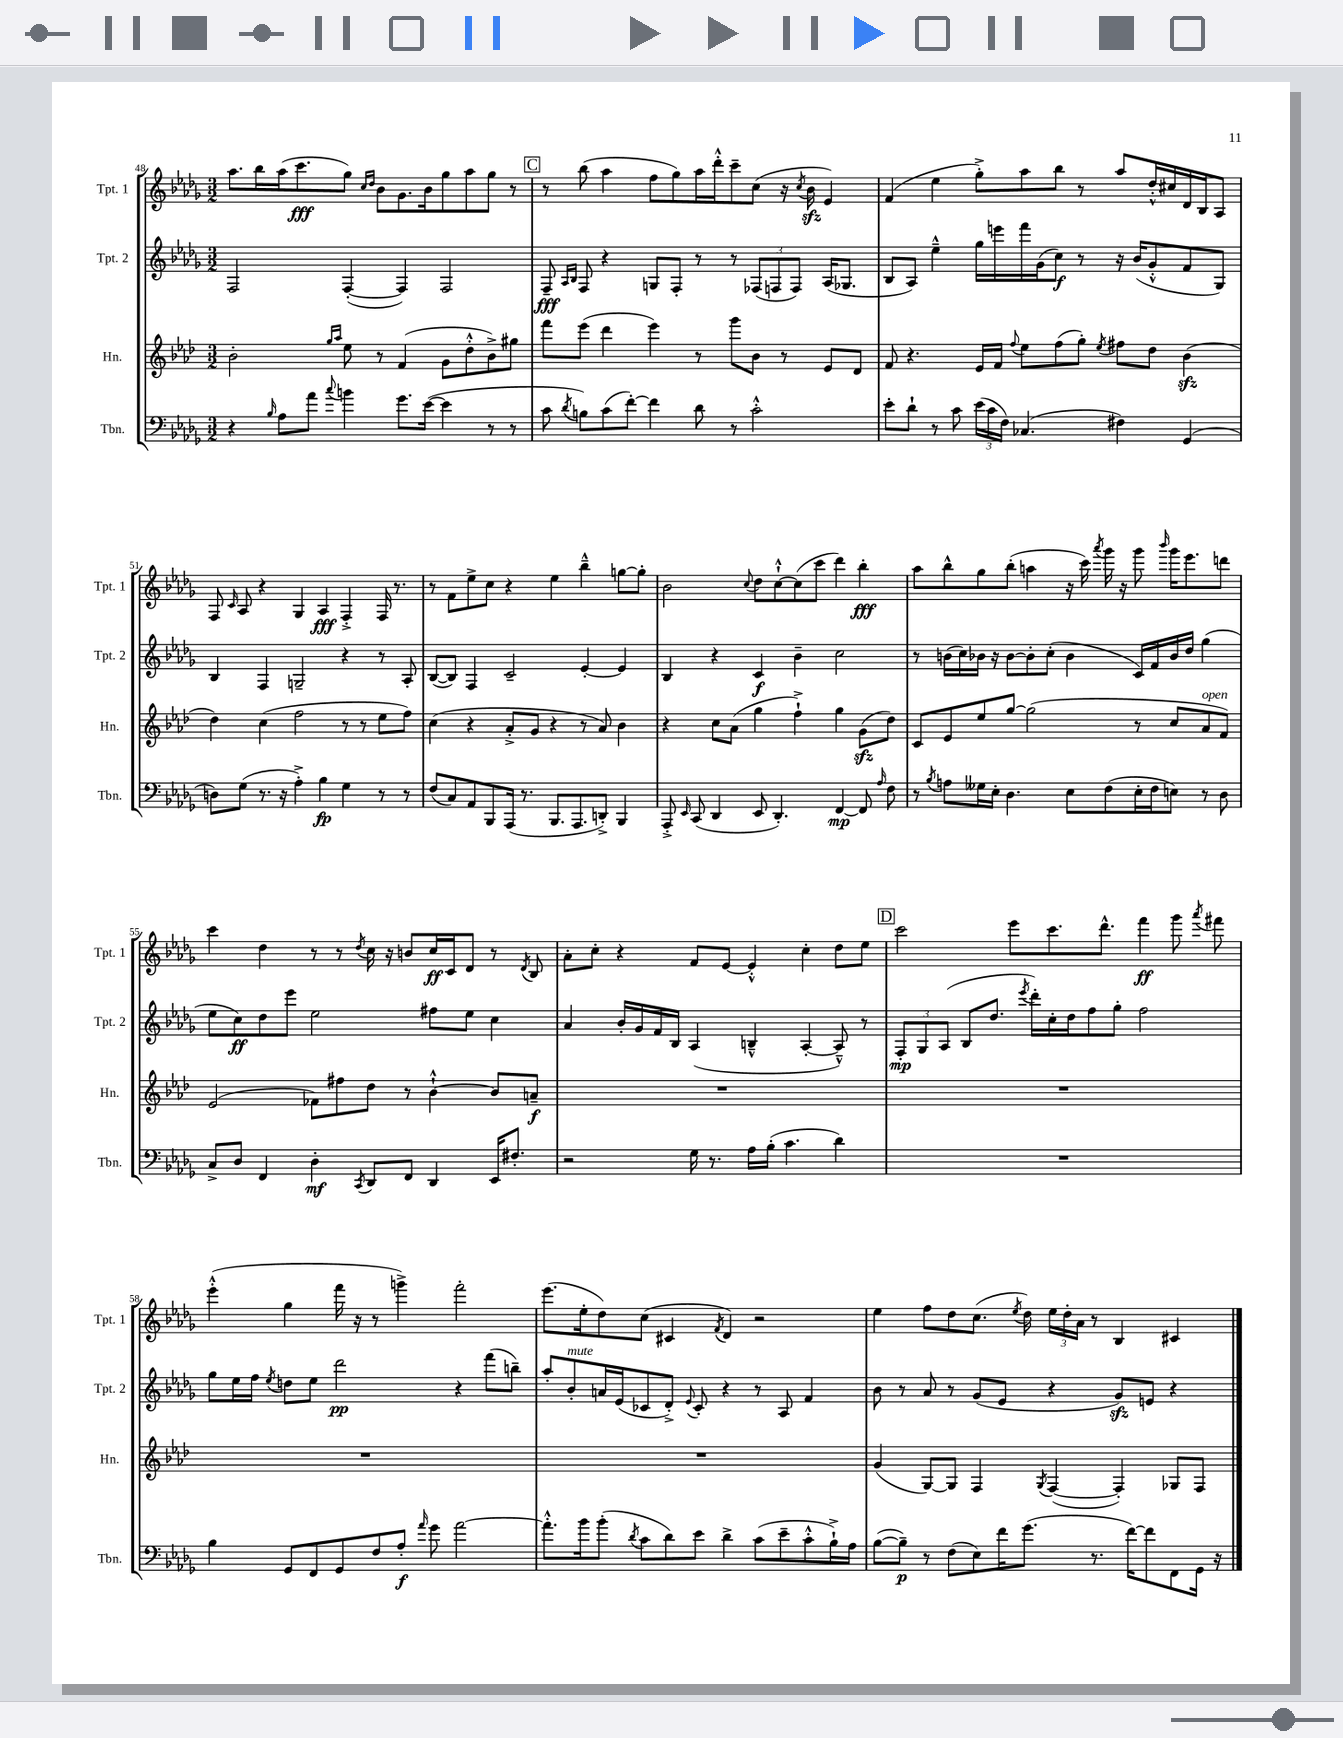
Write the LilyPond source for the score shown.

<<
\new StaffGroup <<
\new Staff = "s0" \with { instrumentName = "Tpt. 1" shortInstrumentName = "Tpt. 1" } {
    \clef treble \key des \major \numericTimeSignature \time 3/2
    \autoBeamOff aes''8.[ bes''16 aes''16( c'''8.\fff ges''8]) \grace { c''16[ des''16] } bes'8[ ges'8. bes'16 ges''8 aes''8 ges''8] r8 |
    \mark \markup { \box "C" } r8 bes''8( aes''4 f''8[ ges''8) aes''16 des'''16-.-^ c'''8-- c''8]( r16 \acciaccatura { c''8 } bes'16\sfz ees'4) |
    f'4( ees''4 ges''8[-.->) aes''8 bes''8] r8 aes''8[ des''16-.-^ cis''16 des'16 bes16 aes8] |
    f8 \grace { c'16 } aes8 r4 ges4 aes4\fff f4-.-> f16 r8. |
    r8 f'8[ ees''8-> c''8] r4 ees''4 bes''4---^ g''8[~ g''8]-. |
    bes'2 \appoggiatura { c''8 } des''8[ c''8~-!-^ c''8( c'''8] des'''4) bes''4-.\fff |
    aes''8[ bes''8-^ ges''8 bes''8]-.( a''4 r16 c'''16) \acciaccatura { aes'''8 } ges'''16 r16 ges'''8 \grace { bes'''16 } ges'''16[ ees'''8. d'''8] |
    c'''4 des''4 r8 r8 \acciaccatura { des''8 } c''16 r16 b'8[ c''16\ff c'16 des'8] r8 \acciaccatura { des'8 } bes8 |
    aes'8[-. c''8]-. r4 f'8[ ees'8]~ ees'4-.-^ c''4-. des''8[ ees''8] |
    \mark \markup { \box "D" } c'''2 ees'''8[ c'''8. des'''8.]-^ f'''4\ff ges'''8 \acciaccatura { aes'''8 } fis'''8 |
    ees'''4-.-^( ges''4 f'''16 r16 r8 g'''4->) f'''2-. |
    ees'''8.[( ees''16-. des''8) c''8]( cis'4 \acciaccatura { f'8 } des'4) r2 |
    ees''4 f''8[ des''8 c''8.]( \acciaccatura { ees''8 } des''16) \tuplet 3/2 { ees''16[ des''16-. aes'16] } r8 bes4 cis'4 \bar "|." |
}
\new Staff = "s1" \with { instrumentName = "Tpt. 2" shortInstrumentName = "Tpt. 2" } {
    \clef treble \key des \major \numericTimeSignature \time 3/2
    \autoBeamOff f2 f4~-.( f4) f2 |
    \mark \markup { \box "C" } f8--\fff \grace { aes16[ bes16] } f8 r4 g8[ f8]-. r8 r8 \tuplet 3/2 { fes8[( f8 f8]) } aes16[( ges8.] |
    bes8[ aes8]) ees''4---^ ges''16[ e'''16 f'''16 ges'16( c''8]\f) r8 r16 bes'16[( ges'8-.-^ f'8 ges8]) |
    bes4 f4 g2-- r4 r8 aes8-. |
    bes8[~( bes8]) f4 c'2-- ees'4~-. ees'4 |
    bes4 r4 c'4\f bes'4-- c''2 |
    r8 b'16[( c''16) bes'16] r16 bes'8[~ bes'8-. c''8]-.( bes'4 c'16[) f'16 bes'16 des''16] ges''4( |
    ees''8[ c''8\ff) des''8 ees'''8] ees''2 fis''8[ ees''8] c''4 |
    aes'4 bes'16[-. ges'16 f'16 bes16] aes4( b4---^ aes4~-. aes8---^) r8 |
    \mark \markup { \box "D" } \tuplet 3/2 { f8[-.\mp ges8 aes8]( } bes8[ des''8.] \acciaccatura { ees'''8 } des'''16[-.) c''16-. des''16 f''8 ges''8]-. f''2 |
    ges''8[ ees''16 f''16] \acciaccatura { ees''8 } d''8[ ees''8] des'''2\pp r4 f'''8[( b''8]--) |
    aes''8[-. bes'8-.^\markup { \italic "mute" } a'16 ees'16( ces'8 des'8]-.->) \appoggiatura { ees'8 } ces'8-. r4 r8 aes8 f'4 |
    bes'8 r8 aes'8 r8 ges'8[( ees'8] r4 ges'8[\sfz) e'8] r4 \bar "|." |
}
\new Staff = "s2" \with { instrumentName = "Hn." shortInstrumentName = "Hn." } {
    \clef treble \key aes \major \numericTimeSignature \time 3/2
    \autoBeamOff bes'2-. \grace { g''16[ aes''16] } ees''8 r8 f'4( g'8[ des''8-.-^ bes'8->) gis''8] |
    \mark \markup { \box "C" } f'''8[ ees'''8]( des'''4 ees'''4) r8 g'''8[ bes'8] r8 ees'8[ des'8] |
    f'8 r4. ees'16[ f'16] \appoggiatura { f''8 } ees''8[ f''8( g''8]-.) \acciaccatura { ees''8 } fis''8[ des''8] bes'4\sfz( |
    des''4) c''4( f''2 r8 r8 ees''8[ f''8]) |
    c''4( r4 aes'8[-.-> g'8] r4 r8 aes'8) bes'4 |
    r4 c''8[ aes'8]( g''4 f''4-!->) g''4 g'8[\sfz( des''8]) |
    c'8[ ees'8 ees''8 g''8]~ g''2( r8 c''8[ aes'8^\markup { \italic "open" } f'8]) |
    ees'2( fes'8[) fis''8 des''8] r8 bes'4~-!-^ bes'8[ a'8]--\f |
    R1. |
    \mark \markup { \box "D" } R1. |
    R1. |
    R1. |
    g'4( g8[~) g8] f4 \acciaccatura { g8 } f4~( f4-.) ges8[ f8] \bar "|." |
}
\new Staff = "s3" \with { instrumentName = "Tbn." shortInstrumentName = "Tbn." } {
    \clef bass \key des \major \numericTimeSignature \time 3/2
    \autoBeamOff r4 \grace { bes16 } aes8[ aes'8] \appoggiatura { c''8 } b'4 ges'8.[ ees'16]~( ees'4 r8 r8 |
    \mark \markup { \box "C" } c'8 \acciaccatura { des'8 } b8[) c'8( f'8]~-.) f'4 des'8 r8 c'2-.-^ |
    ees'8[-. des'8]-! r8 c'8 \tuplet 3/2 { ees'16[( c'16 f16]) } ces4.( fis4) ges,4( |
    d8[) ges8]( r8. r16 aes4-.->) bes4\fp ges4 r8 r8 |
    f8[( c8) aes,8 bes,,8 aes,,16]( r8. bes,,8.[ aes,,8. d,8]-.->) bes,,4 |
    aes,,8-.-> \grace { ees,16 } c,8( des,4 ees,8 des,4.-.) f,4~\mp f,8 \grace { aes16 } f8 |
    r8 \acciaccatura { bes8 } a8[ geses16 ees16]-. des4. ees8[ f8( ees16-. f16 e8]) r8 des8 |
    c8[-> des8] f,4 des4-.\mf \acciaccatura { c,8 } des,8[ f,8] des,4 ees,16[ fis8.]-. |
    r2 ges16 r8. aes16[ bes16]-.( c'4. des'4) |
    \mark \markup { \box "D" } R1. |
    bes4 ges,8[ f,8 ges,8 f8 aes8]-.\f \grace { aes'16 } ges'8 aes'2~ |
    aes'8.[-.-^ bes'16 bes'8]-.( \acciaccatura { des'8 } c'8[ des'8) ees'8] des'4-> c'8[( ees'8-- c'8-.-^ bes16-!->) aes16] |
    bes8[~( bes8]--\p) r8 f8[( ees8) f'16 ges'8.]( r8. f'16[~) f'8 f,8 ges,16] r16 \bar "|." |
}
>>
>>
\layout { \context { \Score currentBarNumber = #48 } }
